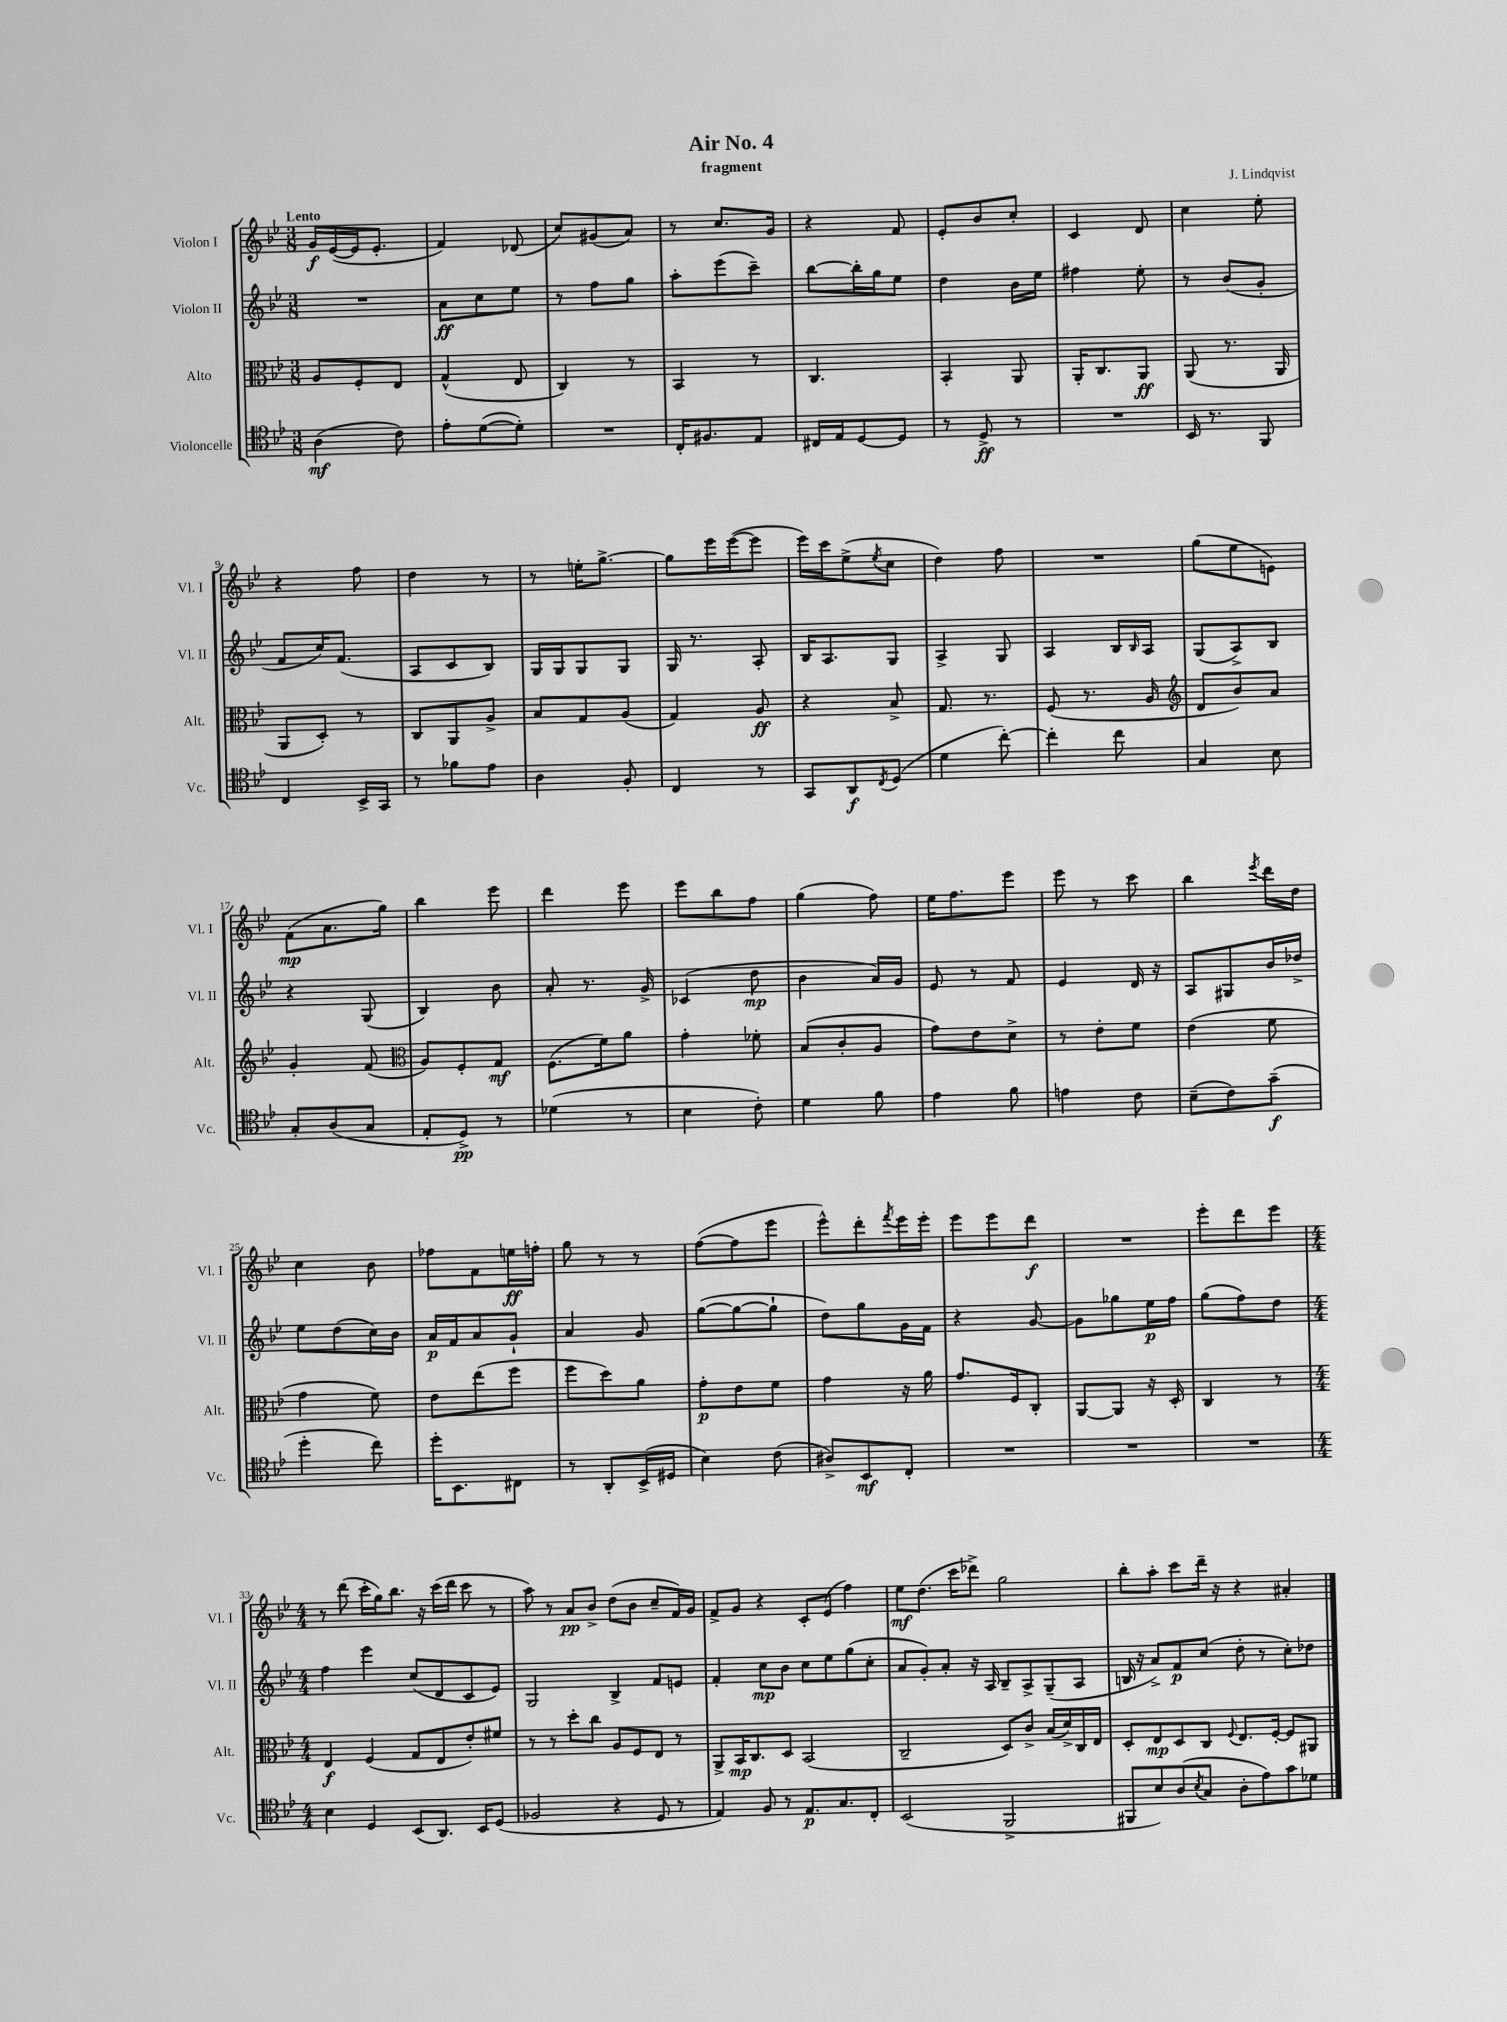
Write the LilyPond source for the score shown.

\header { title = "Air No. 4" composer = "J. Lindqvist" subtitle = "fragment" }
<<
\new StaffGroup <<
\new Staff = "s0" \with { instrumentName = "Violon I" shortInstrumentName = "Vl. I" } {
    \clef treble \key bes \major \numericTimeSignature \time 3/8 \tempo "Lento"
    g'16\f ees'16~( ees'16 ees'8.-. |
    f'4) des'8( |
    c''8) gis'8( a'8) |
    r8 c''8. g'16 |
    r4 f'8 |
    ees'8-. bes'8 c''8-. |
    c'4 d'8 |
    c''4 ees''8-. |
    r4 f''8 |
    d''4 r8 |
    r8 e''16-. g''8.~-> |
    g''8 ees'''16 ees'''16~( ees'''8 |
    ees'''16) c'''16 ees''8->( \acciaccatura { ees''8 } c''8 |
    d''4) f''8 |
    R4. |
    g''8( ees''8 e'8) |
    f'8\mp( a'8. g''16) |
    bes''4 ees'''8 |
    d'''4 ees'''8 |
    ees'''8 bes''8 f''8 |
    g''4( f''8) |
    ees''16 f''8. ees'''8 |
    ees'''8 r8 c'''8 |
    bes''4 \acciaccatura { ees'''8 } d'''16 d''16 |
    c''4 bes'8 |
    fes''8 f'8 e''16\ff f''16-. |
    g''8 r8 r8 |
    f''8~( f''8 ees'''8 |
    ees'''8-^) d'''8-. \acciaccatura { f'''8 } ees'''16 ees'''16-. |
    ees'''8 ees'''8 d'''8\f |
    R4. |
    ees'''8-. d'''8 ees'''8 |
    \numericTimeSignature \time 4/4 r8 d'''8( c'''16-. g''16) bes''8. r16 c'''16( d'''16 c'''8 r8 |
    a''8) r8 a'8\pp bes'8-> d''8( bes'8 c''8-- f'16) g'16 |
    f'8-> g'8 r4 c'8-. ees'8( f''4) |
    ees''8\mf d''8.( c'''16 des'''8->) g''2 |
    bes''8-. a''8-. c'''8 d'''16-- r16 r4 ais'4-. \bar "|." |
}
\new Staff = "s1" \with { instrumentName = "Violon II" shortInstrumentName = "Vl. II" } {
    \clef treble \key bes \major \numericTimeSignature \time 3/8
    R4. |
    a'8\ff c''8 ees''8 |
    r8 f''8 g''8 |
    a''8-. ees'''8( c'''8--) |
    bes''8~ bes''16-. g''16 ees''8 |
    d''4 bes'16 ees''16 |
    fis''4 ees''8-. |
    r8 bes'8( g'8-. |
    f'8 c''16) f'8.( |
    a8 c'8 bes8) |
    g16 g16 g8 g8 |
    g16 r8. a8-. |
    bes16 a8. g8 |
    a4-> g8 |
    a4 bes16 \grace { bes16 } a16 |
    g8( a8->) bes8 |
    r4 g8( |
    bes4) bes'8 |
    a'8-. r8. g'16-> |
    ces'4( d''8\mp |
    bes'4 a'16) g'16 |
    ees'8 r8 f'8 |
    ees'4 d'16 r16 |
    a8 gis8 bes'16 des''16-> |
    ees''8 d''8( c''16) bes'16 |
    a'16\p f'16 a'8 g'8-! |
    a'4 g'8 |
    g''8~( g''8~ g''8-! |
    d''8) g''8 g'16 f'16 |
    r4 g'8~ |
    g'8 ges''8 ees''16\p f''16 |
    g''8( f''8) d''8 |
    \numericTimeSignature \time 4/4 f''4 ees'''4 c''8( d'8 c'8 ees'8) |
    g2 bes4-> f'8 e'8 |
    f'4-. c''8\mp bes'8 c''8 ees''8 g''8( c''8-. |
    a'8 g'8-.) a'8-. r16 a16 bes8-- a8-> g8--( a8 |
    b16 r16 a'8->) f'8\p c''8( d''8-. r8 c''8-.) des''8 \bar "|." |
}
\new Staff = "s2" \with { instrumentName = "Alto" shortInstrumentName = "Alt." } {
    \clef alto \key bes \major \numericTimeSignature \time 3/8
    a8 f8-. ees8 |
    g4-^( ees8 |
    c4) r8 |
    bes,4 r8 |
    c4. |
    bes,4-. a,8 |
    a,16-. c8. a,8\ff |
    a,8( r8. a,16 |
    a,8 d8-.) r8 |
    c8 a,8 a8-> |
    bes8 g8 a8( |
    g4) a8\ff |
    r4 bes8-> |
    g8. r8. |
    f8( r8. a16 |
    \clef treble d'8 bes'8) a'8 |
    g'4-. f'8( |
    \clef alto a8) f8-. g8\mf |
    f8.( f'16) a'8 |
    g'4-. fes'8-. |
    bes8( c'8-. a8 |
    g'8) ees'8 d'8-> |
    r8 ees'8-. f'8 |
    ees'4( f'8 |
    g'4 f'8) |
    ees'8 ees''8( f''8 |
    f''8 d''8) a'8 |
    g'8-.\p ees'8 f'8 |
    g'4 r16 a'16 |
    g'8. f16 c8-. |
    a,8~ a,8 r16 d16-. |
    c4 r8 |
    \numericTimeSignature \time 4/4 ees4\f f4( g8 ees8 ees'8-.) fis'8 |
    r8 r8 d''8-. c''8 a8 f8 ees8 r8 |
    a,8-> bes,16\mp c8. d8 bes,2( |
    c2-- d8) c'8-> bes16( d'16->) c16 ees16 |
    d8-. ees8\mp d8 c8 \appoggiatura { f8 } ees8. f16~-. f8 ais,8 \bar "|." |
}
\new Staff = "s3" \with { instrumentName = "Violoncelle" shortInstrumentName = "Vc." } {
    \clef tenor \key bes \major \numericTimeSignature \time 3/8
    a4\mf( c'8) |
    ees'8-. d'8~( d'8-.) |
    R4. |
    c16-. fis8. ees8 |
    cis16 ees16 d8~ d8 |
    r8 d8->\ff r8 |
    R4. |
    bes,16 r8. f,8 |
    c4 bes,16-> g,16 |
    r8 fes'8 ees'8 |
    a4 f8-. |
    c4 r8 |
    g,8 a,8\f \acciaccatura { c8 } d8( |
    d'4 c''8~-.) |
    c''4-. c''8 |
    g4 bes8 |
    g8-. a8( g8 |
    ees8-. d8->\pp) r8 |
    des'4( r8 |
    bes4 c'8-.) |
    d'4 f'8 |
    ees'4 f'8 |
    e'4 c'8 |
    bes8--( c'8) g'8--\f( |
    d''4-. c''8) |
    d''16-. bes,8. cis8 |
    r8 a,8-. bes,16->( dis16 |
    bes4) c'8( |
    ais8->) bes,8\mf c8-. |
    R4. |
    R4. |
    R4. |
    \numericTimeSignature \time 4/4 bes4 d4 bes,8( a,8.) bes,16 d8( |
    fes2 r4 d8 r8 |
    ees4) f8 r8 ees8.\p g8. c8-. |
    bes,2( f,2-> |
    fis,8 bes8) a8( \acciaccatura { bes8 } g8 a8-. ees'8) g'8 des'8 \bar "|." |
}
>>
>>
